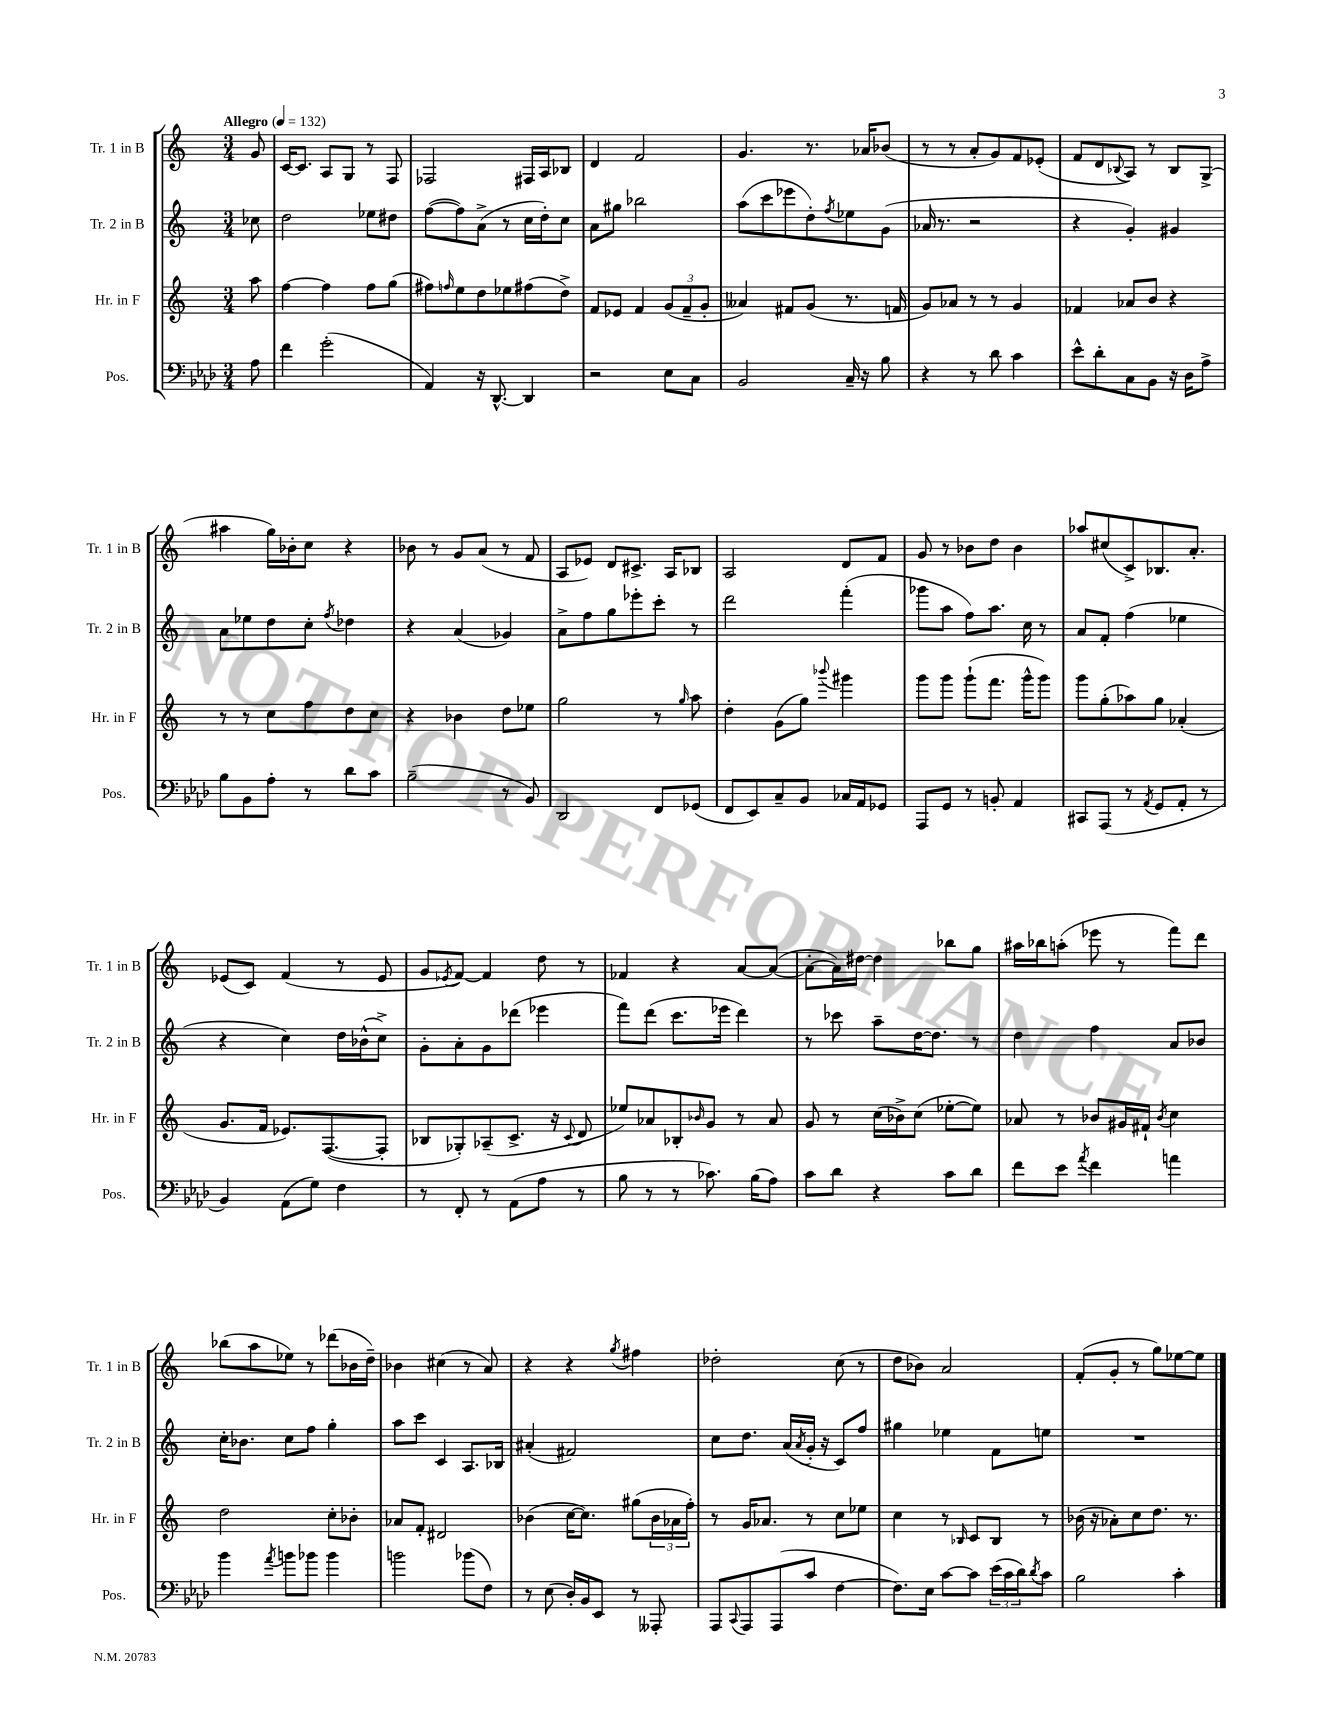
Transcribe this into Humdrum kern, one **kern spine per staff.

**kern	**kern	**kern	**kern
*staff4	*staff3	*staff2	*staff1
*clefF4	*clefG2	*clefG2	*clefG2
*k[b-e-a-d-]	*k[]	*k[]	*k[]
*M3/4	*M3/4	*M3/4	*M3/4
*MM132	*MM132	*MM132	*MM132
8A-	8aa	8cc-	8g
=	=	=	=
4f	[4ff	2dd	[16c
.	.	.	8.c]
(2g'	4ff]	.	8A
.	.	.	8G
.	8ff	8ee-	8r
.	(8gg	8dd#	8F
=	=	=	=
4AA-)	8ff#)	([8ff	2F-
.	16qqff	.	.
.	8ee	8ff])	.
16r	8dd	(8a^	.
[8.DD-^^	.	.	.
.	8ee-	8r	.
4DD-]	(8ff#	16cc	16F#
.	.	16dd')	16A
.	8dd^)	8cc	8B-
=	=	=	=
2r	8f	8a	4d
.	8e-	8gg#	.
.	4f	2bb-	2f
8E-	(12g	.	.
.	12f~	.	.
8C	.	.	.
.	12g'	.	.
=	=	=	=
2BB-	4a--)	(8aa	4.g
.	.	8ccc	.
.	8f#	8eee-	.
.	(8g	8dd')	8.r
.	.	8qff	.
16C~	8.r	8ee-	.
16r	.	.	16a-
8B-	.	(8g	(8b-
.	16f	.	.
=	=	=	=
4r	8g)	16a-	8r
.	.	8.r	.
.	8a-	.	8r
8r	8r	2r	8a'
8d-	8r	.	8g)
4c	4g	.	8f
.	.	.	(8e-'
=	=	=	=
8e-^^	4f-	4r	8f
8d-'	.	.	8d
.	.	.	8qqB-
8C	8a-	4g')	8A)
8BB-	8b	.	8r
16r	4r	4g#	8B-
16D-	.	.	.
8A-^	.	.	(8G^
=	=	=	=
8B-	8r	8a	4aa#
8BB-	8r	8ee-	.
8A-'	8cc	8dd	16gg)
.	.	.	16b-'
8r	8ff	8cc'	8cc
.	.	8qff	.
8d-	8dd	4dd-	4r
8c	8cc	.	.
=	=	=	=
(2B-~	4r	4r	8b-
.	.	.	8r
.	4b-	(4a	8g
.	.	.	(8a
8r	8dd	4g-)	8r
8BB-)	8ee-	.	8f
=	=	=	=
2DD-	2gg	8a^	8A
.	.	8ff	8e-)
.	.	8gg	8d
.	.	8eee-'	8.c#^
8FF	8r	8ccc'	.
.	.	.	16A
.	16qqgg	.	.
(8GG-	8aa	8r	8B-
=	=	=	=
8FF	4dd'	2ddd	2A
8EE-)	.	.	.
8C~	(8g	.	.
8BB-	8gg)	.	.
.	8qqbbb-	.	.
16C-	4ggg#	(4fff'	8d
16AA-	.	.	.
8GG-	.	.	8f
=	=	=	=
8AAA-	8ggg	8ggg-	8g
8GG	8ggg	8aa	8r
8r	(8ggg`	8ff)	8b-
8BB'	8.fff	8.aa	8dd
4AA-	.	.	4b-
.	16ggg^^	16cc	.
.	8ggg)	8r	.
=	=	=	=
8CC#	8ggg	8a	8aa-
(8AAA-	(8gg'	8f'	(8cc#
8r	8aa-)	(4ff	8c^)
8qAA-	.	.	.
8GG	8gg	.	8.B-
8AA-'	(4a-'	4ee-	.
.	.	.	8.a'
8r	.	.	.
=	=	=	=
4BB-)	8.g	4r	(8e-
.	.	.	8c)
.	16f	.	.
(8AA-	8.e-)	4cc)	(4f
8G)	.	.	.
.	([8.F	.	.
4F	.	16dd	8r
.	.	(16b-^^	.
.	8F']	8cc^)	8e-
=	=	=	=
8r	8B-	8g'	8g
.	.	.	8qe-
8FF'	8G-')	8a'	[8f)
8r	(8A-~	8g	4f]
(8AA-	8.c^	(8ddd-	.
8A-	.	4eee-	8dd
.	16r	.	.
.	8qqc	.	.
8r	8d	.	8r
=	=	=	=
8B-	8ee-)	8fff)	4f-
8r	8a-	(8ddd	.
8r	8B-'	8.ccc	4r
.	16qqb-	.	.
8.c-)	8g	.	.
.	.	16eee-	.
.	8r	4ddd)	[8a
(16B-	.	.	.
8A-)	8a-	.	(8a_
=	=	=	=
8c	8g	8r	8a'_
8d-	8r	8ccc-	16a])
.	.	.	[16dd#
4r	(16cc	8aa~	4dd#]
.	16b-^)	.	.
.	(8cc	[16dd	.
.	.	8.dd]	.
8c	[8ee-'	.	8bb-
8d-	8ee-])	8r	8gg
=	=	=	=
8f	8a-	4dd	16aa#
.	.	.	16bb-
8e-	8r	.	(8aa'
8qa-	.	.	.
4f	8b-	4ff	8eee-
.	16g#	.	8r
.	16f#`	.	.
.	8qb-	.	.
4a	4cc	8a	8fff)
.	.	8b-	8ddd
=	=	=	=
4b-	2dd	16cc'	(8bb-
.	.	8.b-	.
.	.	.	8aa
8qa-	.	.	.
8b	.	8cc	8ee-)
8b-	.	8ff	8r
4b-	8cc'	4gg'	(8ddd-
.	8b-'	.	16b-
.	.	.	16dd~)
=	=	=	=
2b	8a-	8aa	4b-
.	8f'	8ccc	.
.	2d#	4c	(4cc#
(8b-	.	8.A	8r
8F)	.	.	8a)
.	.	16B-	.
=	=	=	=
8r	(4b-	(4a#'	4r
(8E-	.	.	.
16D-')	[16cc	2f#)	4r
16BB-	8.cc])	.	.
8EE-	.	.	.
.	.	.	8qgg
8r	(8gg#	.	4ff#
8AAA--'	24b-	.	.
.	24a-	.	.
.	24ff')	.	.
=	=	=	=
8AAA-	8r	8cc	2dd-'
8qqCC	.	.	.
8AAA-	16g	8.dd	.
.	8.a-	.	.
(8AAA-	.	.	.
.	.	(16a	.
.	.	8qa	.
8c	8r	16g'	.
.	.	16r	.
[4F	8cc	8c)	(8cc
.	8ee-	8ff	8r
=	=	=	=
8.F])	4cc	4gg#	8dd
.	.	.	8b-)
16E-	.	.	.
[8c	8r	4ee-	2a
.	16qqB-	.	.
8c]	8c	.	.
(24e-	8B-	8f	.
24c	.	.	.
24d-)	.	.	.
8qd-	.	.	.
8c	8r	8ee	.
=	=	=	=
2B-	(16b-	2.r	(8f'
.	16r	.	.
.	8a-')	.	8g'
.	8cc	.	8r
.	8.dd	.	8gg)
4c'	.	.	[8ee-
.	8.r	.	.
.	.	.	8ee-]
==	==	==	==
*-	*-	*-	*-
